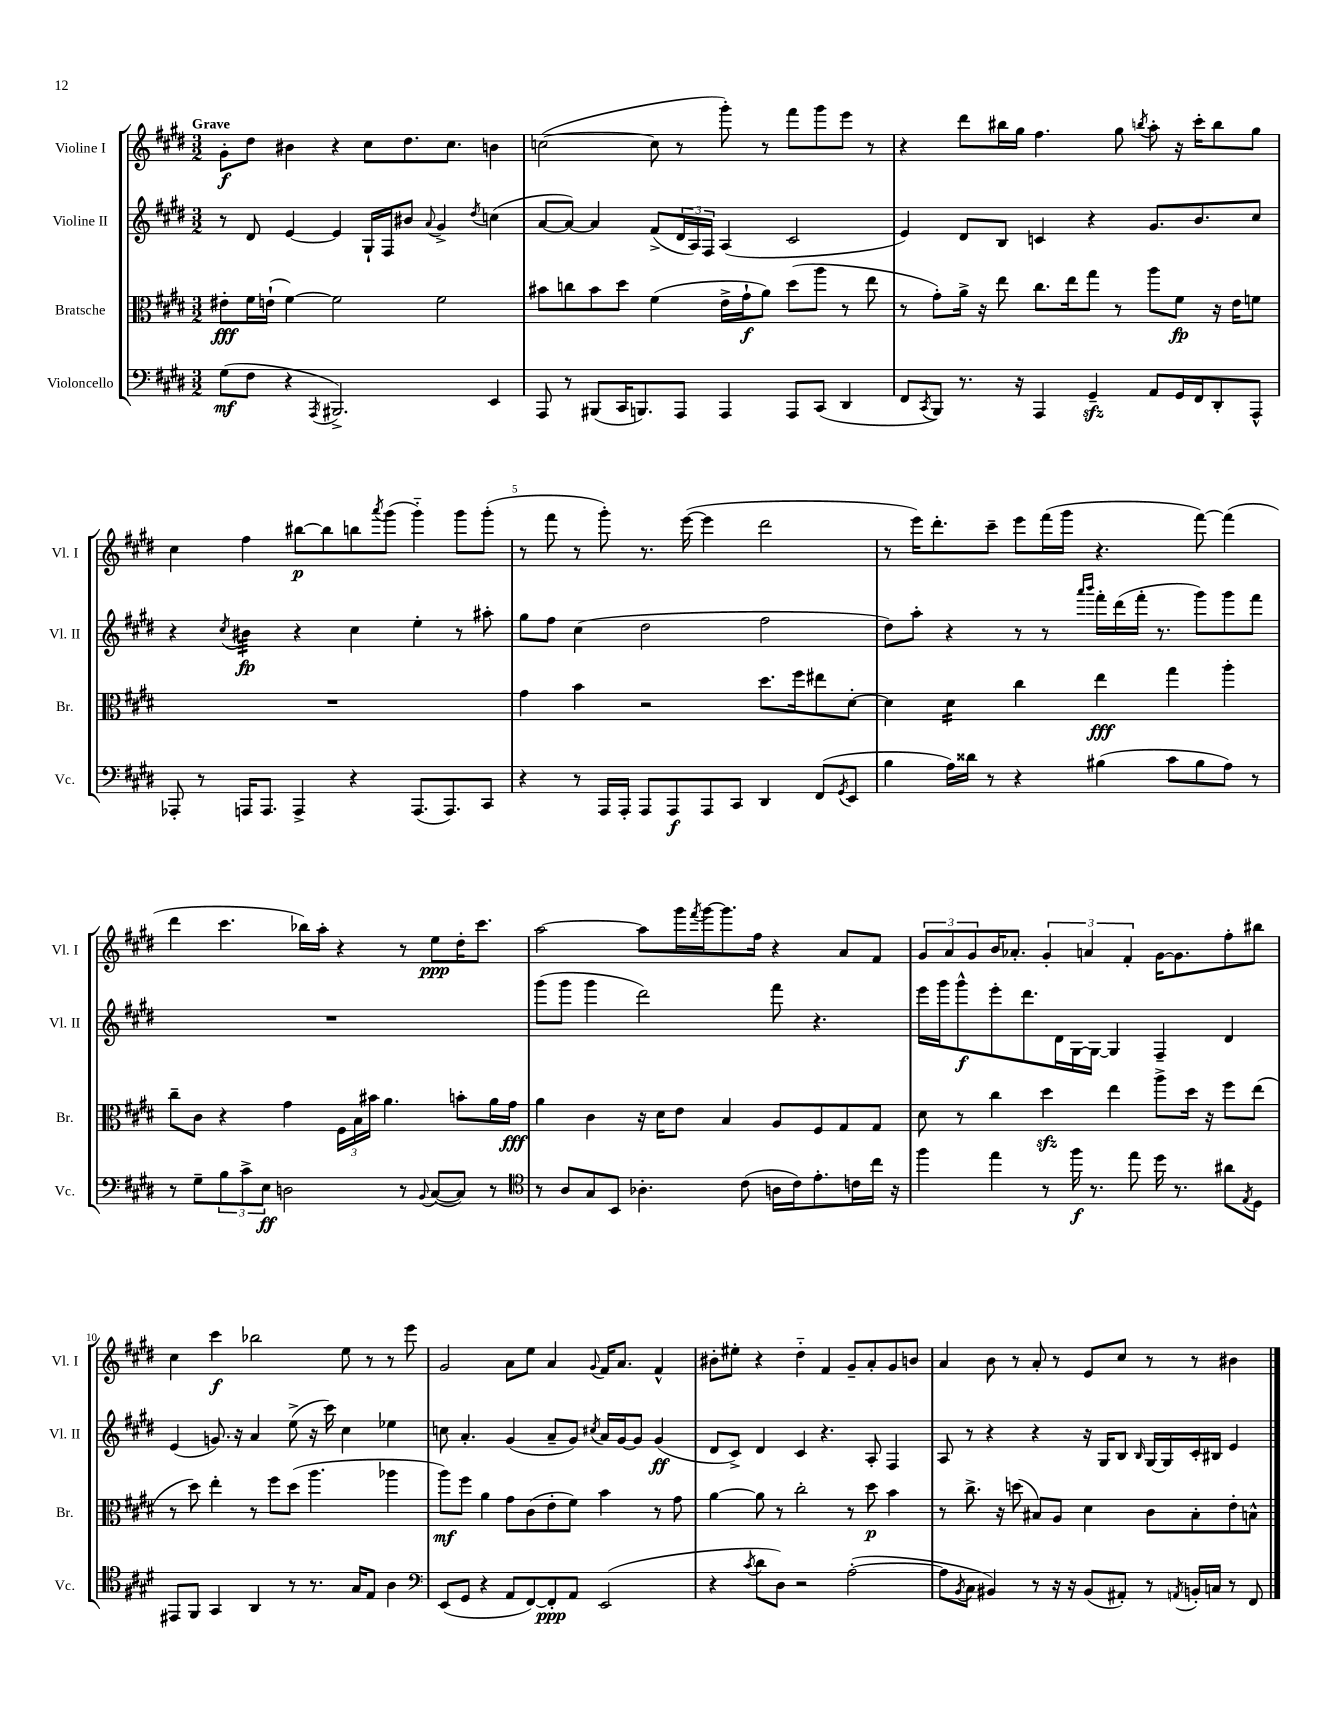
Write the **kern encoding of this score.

**kern	**kern	**kern	**kern
*staff4	*staff3	*staff2	*staff1
*clefF4	*clefC3	*clefG2	*clefG2
*k[f#c#g#d#]	*k[f#c#g#d#]	*k[f#c#g#d#]	*k[f#c#g#d#]
*M3/2	*M3/2	*M3/2	*M3/2
(8G#	8e#'	8r	8g#'
8F#	16f#	8d#	8dd#
.	(16e`	.	.
4r	[4f#)	[4e	4b#
8qAAA	.	.	.
2.BBB#^)	2f#]	4e]	4r
.	.	16G#`	8cc#
.	.	16F#	.
.	.	8b#	8.dd#
.	.	8qqa	.
.	2f#	4g#^	.
.	.	.	8.cc#
.	.	8qdd#	.
4EE	.	(4cc	4b
=	=	=	=
8AAA	8b#	[8a	([2cc
8r	8cc	8a_)	.
(8BBB#	8b#	4a]	.
16CC#	8dd#	.	.
8.BBB)	.	.	.
.	(4f#	(8f#^	8cc]
8AAA	.	24d#	8r
.	.	24A)	.
.	.	24F#	.
4AAA	16e^	(4A	8ggg#')
.	16g#`	.	.
.	8a)	.	8r
8AAA	(8dd#	2c#	8fff#
(8CC#	8aa	.	8ggg#
4DD#	8r	.	8eee
.	8ee	.	8r
=	=	=	=
8FF#	8r	4e)	4r
8qCC#	.	.	.
8BBB)	8g#')	.	.
8.r	16a^	8d#	8ddd#
.	16r	.	.
.	8ee	8B	16bb#
16r	.	.	16gg#
4AAA	8.cc#	4c	4.ff#
.	16ee	.	.
4GG#~	8gg#	4r	.
.	8r	.	8gg#
.	.	.	8qbb
8AA	8aa	8.g#	8aa'
16GG#	8f#	.	16r
16FF#	.	8.b	16ccc#'
8DD#'	16r	.	8bb
.	16e	.	.
8AAA^^	8f	8cc#	8gg#
=	=	=	=
8AAA-'	1.r	4r	4cc#
8r	.	.	.
.	.	8qcc#	.
16AAA	.	4b#	4ff#
8.AAA	.	.	.
4AAA^	.	4r	[8bb#
.	.	.	8bb#]
4r	.	4cc#	8bb
.	.	.	8qaaa
.	.	.	(8ggg#
(8.AAA	.	4ee'	4ggg#'~)
8.AAA)	.	.	.
.	.	8r	8ggg#
8CC#	.	8aa#'	(8ggg#'
=	=	=	=
4r	4g#	8gg#	8r
.	.	8ff#	8fff#
8r	4b	(4cc#	8r
16AAA	.	.	8ggg#')
16AAA'	.	.	.
8AAA	2r	2dd#	8.r
8AAA	.	.	.
.	.	.	([16eee
8AAA	.	.	4eee]
8CC#	.	.	.
4DD#	8.dd#	2ff#	2ddd#
.	16ff#	.	.
(8FF#	8ee#	.	.
8qGG#	.	.	.
8EE	[8d#'	.	.
=	=	=	=
4B	4d#]	8dd#)	8r
.	.	8aa'	16eee)
.	.	.	8.ddd#'
16A)	4d#	4r	.
16d##	.	.	.
8r	.	.	8ccc#~
4r	4cc#	8r	8eee
.	.	8r	(16fff#
.	.	.	16ggg#
.	.	16qqaaa	.
.	.	16qqbbb	.
(4B#	4ee	16fff#'	4.r
.	.	(16ddd#	.
.	.	16fff#'	.
.	.	8.r	.
8c#	4gg#	.	.
8B#	.	8ggg#)	[8fff#)
8A)	4aa'	8ggg#	(4fff#]
8r	.	8fff#	.
=	=	=	=
8r	8cc#~	1.r	4ddd#
8G#~	8c#	.	.
12B	4r	.	4.ccc#
12c#^	.	.	.
12E	.	.	.
2D	4g#	.	.
.	.	.	16bb-)
.	.	.	16aa'
.	24F#	.	4r
.	24B	.	.
.	24b#	.	.
.	4.a	.	.
8r	.	.	8r
8qqBB	.	.	.
([8C#	.	.	8ee
8C#])	8b'	.	16dd#'
.	.	.	8.ccc#
8r	16a	.	.
.	16g#	.	.
=	=	=	=
*clefC4	*	*	*
8r	4a	(8ggg#	[2aa
8A	.	8ggg#	.
8G#	4c#	4ggg#	.
8BB	.	.	.
4.A-'	16r	2ddd#)	8aa]
.	16d#	.	.
.	8e	.	16ggg#
.	.	.	8qfff#
.	.	.	[16ggg#
.	4B	.	8.ggg#]
(8c#	.	.	.
.	.	.	16ff#
16A	8A	8fff#	4r
16c#)	.	.	.
8.e'	8F#	4.r	.
.	8G#	.	8a
16c	.	.	.
16cc#	8G#	.	8f#
16r	.	.	.
=	=	=	=
4ff#	8d#	16eee	12g#
.	.	16ggg#	.
.	.	.	12a
.	8r	8ggg#^^	.
.	.	.	12g#
4ee	4cc#	8eee'	16b
.	.	.	8.a-'
.	.	8.ddd#	.
8r	4dd#	.	6g#'
.	.	16d#	.
16ff#	.	[16G#	.
.	.	.	6a
8.r	.	16G#_	.
.	4ee	4G#]	.
.	.	.	6f#'
8ee	.	.	.
16dd#	8aa^	4F#~	[16g#
8.r	.	.	8.g#]
.	16dd#	.	.
.	16r	.	.
8a#	8ff#	4d#	8ff#'
8qE	.	.	.
8D#	(8ee	.	8bb#
=	=	=	=
8EE#	8r	(4e	4cc#
8FF#	8dd#)	.	.
4GG#	4ee'	8.g)	4ccc#
.	.	16r	.
4AA	8r	4a	2bb-
.	8ff#	.	.
8r	(8dd#	(8ee^	.
8.r	4.aa	16r	.
.	.	16ccc#)	.
.	.	4cc#	8ee
16G#	.	.	.
8E	.	.	8r
4A	4aa-	4ee-	8r
.	.	.	8eee
=	=	=	=
*clefF4	*	*	*
(8EE	8aa)	8cc	2g#
8GG#	8ff#	4.a'	.
4r	4a	.	.
8AA	8g#	(4g#	8a
[8FF#)	(8c#	.	8ee
8FF#']	8e'	8a~	4a
8AA	8f#)	8g#)	.
.	.	8qcc#	8qqg#
(2EE	4b	16a	16f#
.	.	[16g#	8.a
.	.	8g#]	.
.	8r	(4g#	4f#^^
.	8g#	.	.
=	=	=	=
4r	[4a	8d#	8b#'
.	.	8c#^)	8ee#'
8qc#	.	.	.
8d#	8a]	4d#	4r
8D#)	8r	.	.
2r	2cc#'	4c#	4dd#'~
.	.	4.r	4f#
([2A'	8r	.	8g#~
.	8dd#	8A'	8a'
.	4b	4F#	8g#
.	.	.	8b
=	=	=	=
8A]	8r	8A	4a
8qBB	.	.	.
8C#	8.cc#^	8r	.
4BB#)	.	4r	8b
.	16r	.	.
.	(8dd	.	8r
8r	8B#)	4r	8a'
16r	8A	.	8r
16r	.	.	.
(8BB#	4d#	16r	8e
.	.	16G#	.
8AA#')	.	8B	8cc#
.	.	16qqB	.
8r	8c#	[16G#	8r
.	.	16G#]	.
8qAA	.	.	.
16BB'	8B#'	16c#'	8r
16C	.	16B#	.
8r	8e'	4e	4b#
8FF#	8B^^	.	.
==	==	==	==
*-	*-	*-	*-
